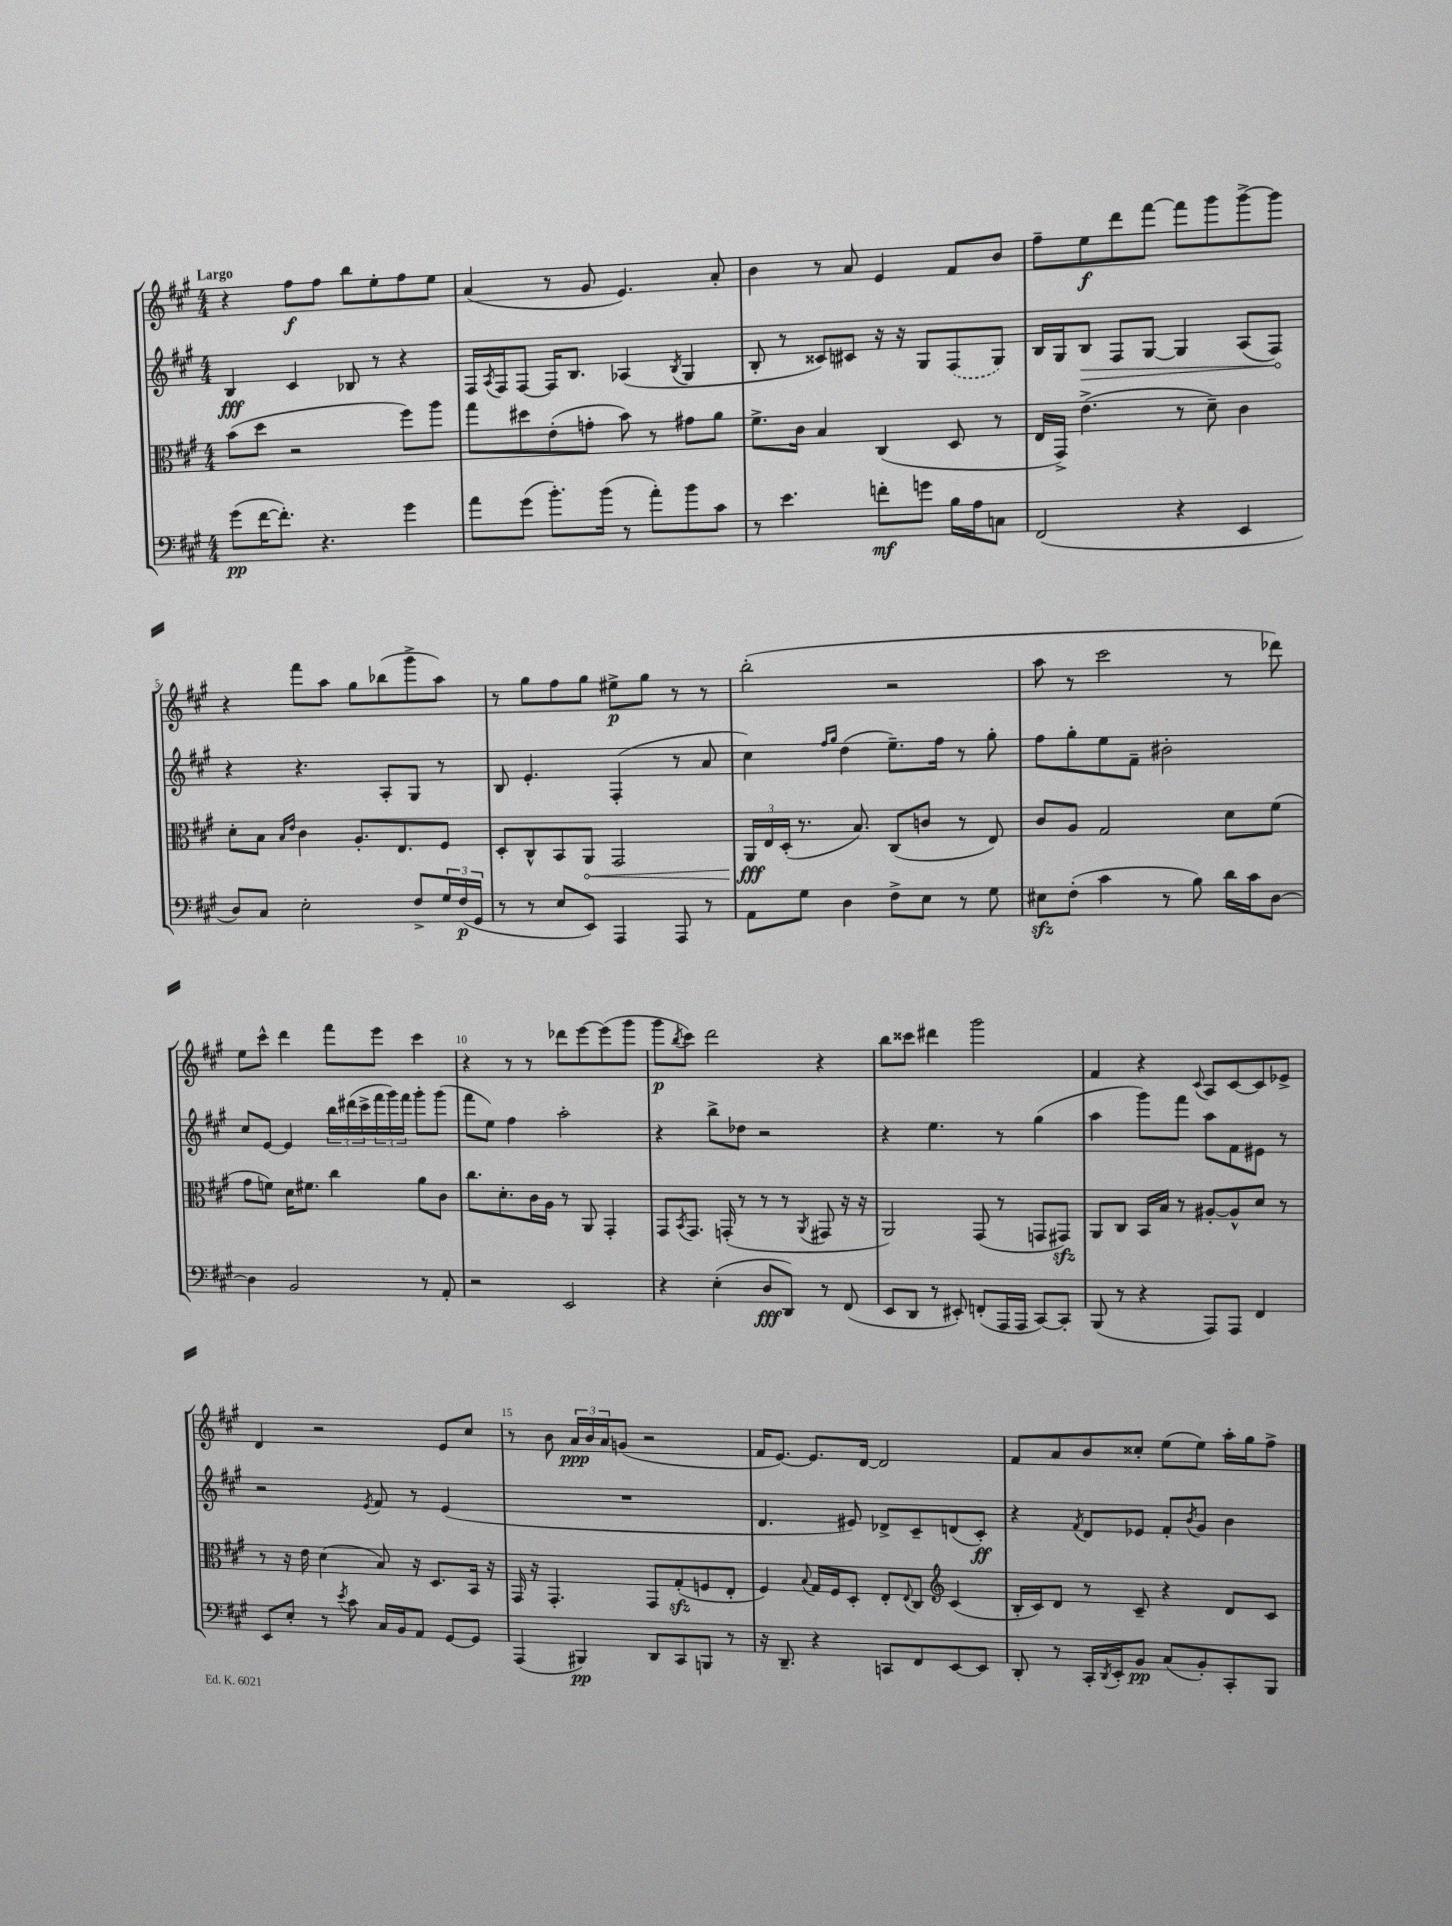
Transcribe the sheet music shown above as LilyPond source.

<<
\new StaffGroup <<
\new Staff = "s0" {
    \clef treble \key a \major \numericTimeSignature \time 4/4 \tempo "Largo"
    r4 fis''8\f fis''8 b''8 e''8-. fis''8 e''8 |
    a'4( r8 gis'8 e'4.) a'8-. |
    b'4 r8 a'8 e'4 fis'8 b'8 |
    fis''8-- e''8\f d'''8 fis'''8~ fis'''8 gis'''8 gis'''8~-> gis'''8 |
    r4 fis'''8 a''8 gis''8 bes''8( gis'''8-> a''8) |
    r8 gis''8 fis''8 gis''8 eis''8->\p gis''8 r8 r8 |
    b''2-.( r2 |
    a''8 r8 cis'''2 r8 des'''8) |
    e''8 cis'''8-^ d'''4 fis'''8 e'''8 cis'''4 |
    r4 r8 r8 des'''8 e'''8~ e'''8( gis'''8 |
    gis'''8\p \acciaccatura { b''8 } cis'''8) d'''2 r4 |
    b''8 cisis'''8 dis'''4 gis'''2 |
    fis'4 r4 \appoggiatura { cis'8 } a8 cis'8~ cis'8 ees'8-> |
    d'4 r2 e'8 cis''8 |
    r8 b'8 \tuplet 3/2 { a'16\ppp b'16 a'16 } g'8( r2 |
    fis'16 e'8.~) e'8. d'16~ d'2 |
    fis'8 a'8 b'8 cisis''8-. e''8( e''8) a''16-. gis''16 fis''8-> \bar "|." |
}
\new Staff = "s1" {
    \clef treble \key a \major \numericTimeSignature \time 4/4
    b4\fff cis'4 bes8 r8 r4 |
    fis16 \acciaccatura { a8 } fis16 fis8~ fis16 b8. aes4( \acciaccatura { b8 } gis4 |
    b8-. r8 cisis'8) cis'8 r16 r16 gis8 \once \slurDashed fis8( gis8) |
    b16 gis16 \once \override Hairpin.circled-tip = ##t b8\> fis8 gis8~ gis4 a8( fis8\!) |
    r4 r4. a8-. gis8 r8 |
    b8 e'4.-. fis4-.( r8 a'8 |
    cis''4) \grace { fis''16 gis''16 } d''4( e''8.--) fis''16 r8 gis''8-. |
    fis''8 gis''8-. e''8 fis'8-- bis'2-. |
    cis''8 e'8~ e'4 \tuplet 3/2 { b''16 dis'''16( cis'''16-> } \tuplet 3/2 { fis'''16 gis'''16) fis'''16 } gis'''8-. gis'''8( |
    fis'''8 e''8) fis''4 a''2-. |
    r4 b''8-> des''8 r2 |
    r4 e''4. r8 gis''4( |
    a''4 gis'''8) fis'''8 a''8 fis'8 eis'8 r8 |
    r2 \acciaccatura { e'8 } fis'8 r8 e'4( |
    R1 |
    d'4. eis'8) des'8-> cis'8-- d'8( cis'8-.\ff) |
    r4 \acciaccatura { fis'8 } d'8 ees'8 fis'8-. \acciaccatura { b'8 } gis'8 b'4 \bar "|." |
}
\new Staff = "s2" {
    \clef alto \key a \major \numericTimeSignature \time 4/4
    b'8( d''8 r2 fis''8) a''8 |
    gis''8 dis''8 e'8-.( g'8-. b'8) r8 gis'8 a'8 |
    fis'8.-> cis'16 b4 cis4( d8 r8 |
    e16 gis,16->) e'4.->( r8 d'8--) cis'4 |
    d'8-. b8 \grace { b16 e'16 } cis'4 a8.-. e8. fis8 |
    d8-. cis8-^ b,8 \once \override Hairpin.circled-tip = ##t a,8\< gis,2 |
    \tuplet 3/2 { a,16\fff\! e16 d16-.( } r8. b8.) cis8( c'8 r8 e8) |
    cis'8 a8 gis2 d'8 fis'8( |
    gis'8 f'8) d'16 fis'8. cis''4 a'8 cis'8 |
    cis''8. d'8.-. cis'16 a16 r8 a,8 gis,4-. |
    gis,8 \acciaccatura { b,8 } gis,8. g,16-.( r8 r8 r8 \acciaccatura { a,8 } gis,8 r16 r16 |
    a,2) gis,8( r8 g,8 gis,8\sfz) |
    a,8 cis8 b,16 b16 r8 ais8~-. ais8-^ d'8 r8 |
    r8 r16 e'16 d'4( b8) r16 d8. b,16 r16 |
    gis,16 r16 gis,4.-. gis,8 gis8-.\sfz( f8 e8-. |
    fis4) \appoggiatura { b8 } gis16 fis16 d8-. e8-. \appoggiatura { e8 } cis8 \clef treble cis'4( |
    b16-. cis'16) d'8 r8 cis'8-- r4 d'8 cis'8 \bar "|." |
}
\new Staff = "s3" {
    \clef bass \key a \major \numericTimeSignature \time 4/4
    gis'8\pp( fis'16~ fis'8.-.) r4. gis'4 |
    a'8 gis'8( b'8.-.) b'16( r8 a'8-.) b'8 cis'8 |
    r8 e'4. f'8-.\mf g'8 b16 a16 c8 |
    fis,2( r4 e,4 |
    d8) cis8 e2-. fis8-> \tuplet 3/2 { gis16 fis16\p( gis,16 } |
    r8 r8 e8 e,8) a,,4 a,,8 r8 |
    a,8 gis8 d4 fis8-> e8 r8 gis8 |
    eis8\sfz fis8-.( cis'4 r8 b8) d'16 cis'16 d8~ |
    d4 b,2 r8 a,8-. |
    r2 e,2 |
    r4 e4-.( d8\fff d,8) r8 fis,8( |
    e,8 d,8 r8 eis,8-.) f,8-.( a,,16 a,,16 cis,8~) cis,8-. |
    b,,8( r8 r4 a,,8) a,,8 fis,4 |
    e,8 e8-. r8 \acciaccatura { e'8 } cis'8 cis16 b,16 a,8 gis,8~ gis,8 |
    a,,4( bis,,4\pp) d,8 cis,8 b,,8 r8 |
    r16 d,8.-- r4 c,8 fis,8 e,8~ e,8 |
    d,8-. r8 cis,16-. \acciaccatura { d,8 } e,16-. b,8\pp cis8( b,8-.) cis,8-. b,,8 \bar "|." |
}
>>
>>
\layout { \context { \Score \override BarNumber.break-visibility = ##(#f #t #t) barNumberVisibility = #(every-nth-bar-number-visible 5) } }
